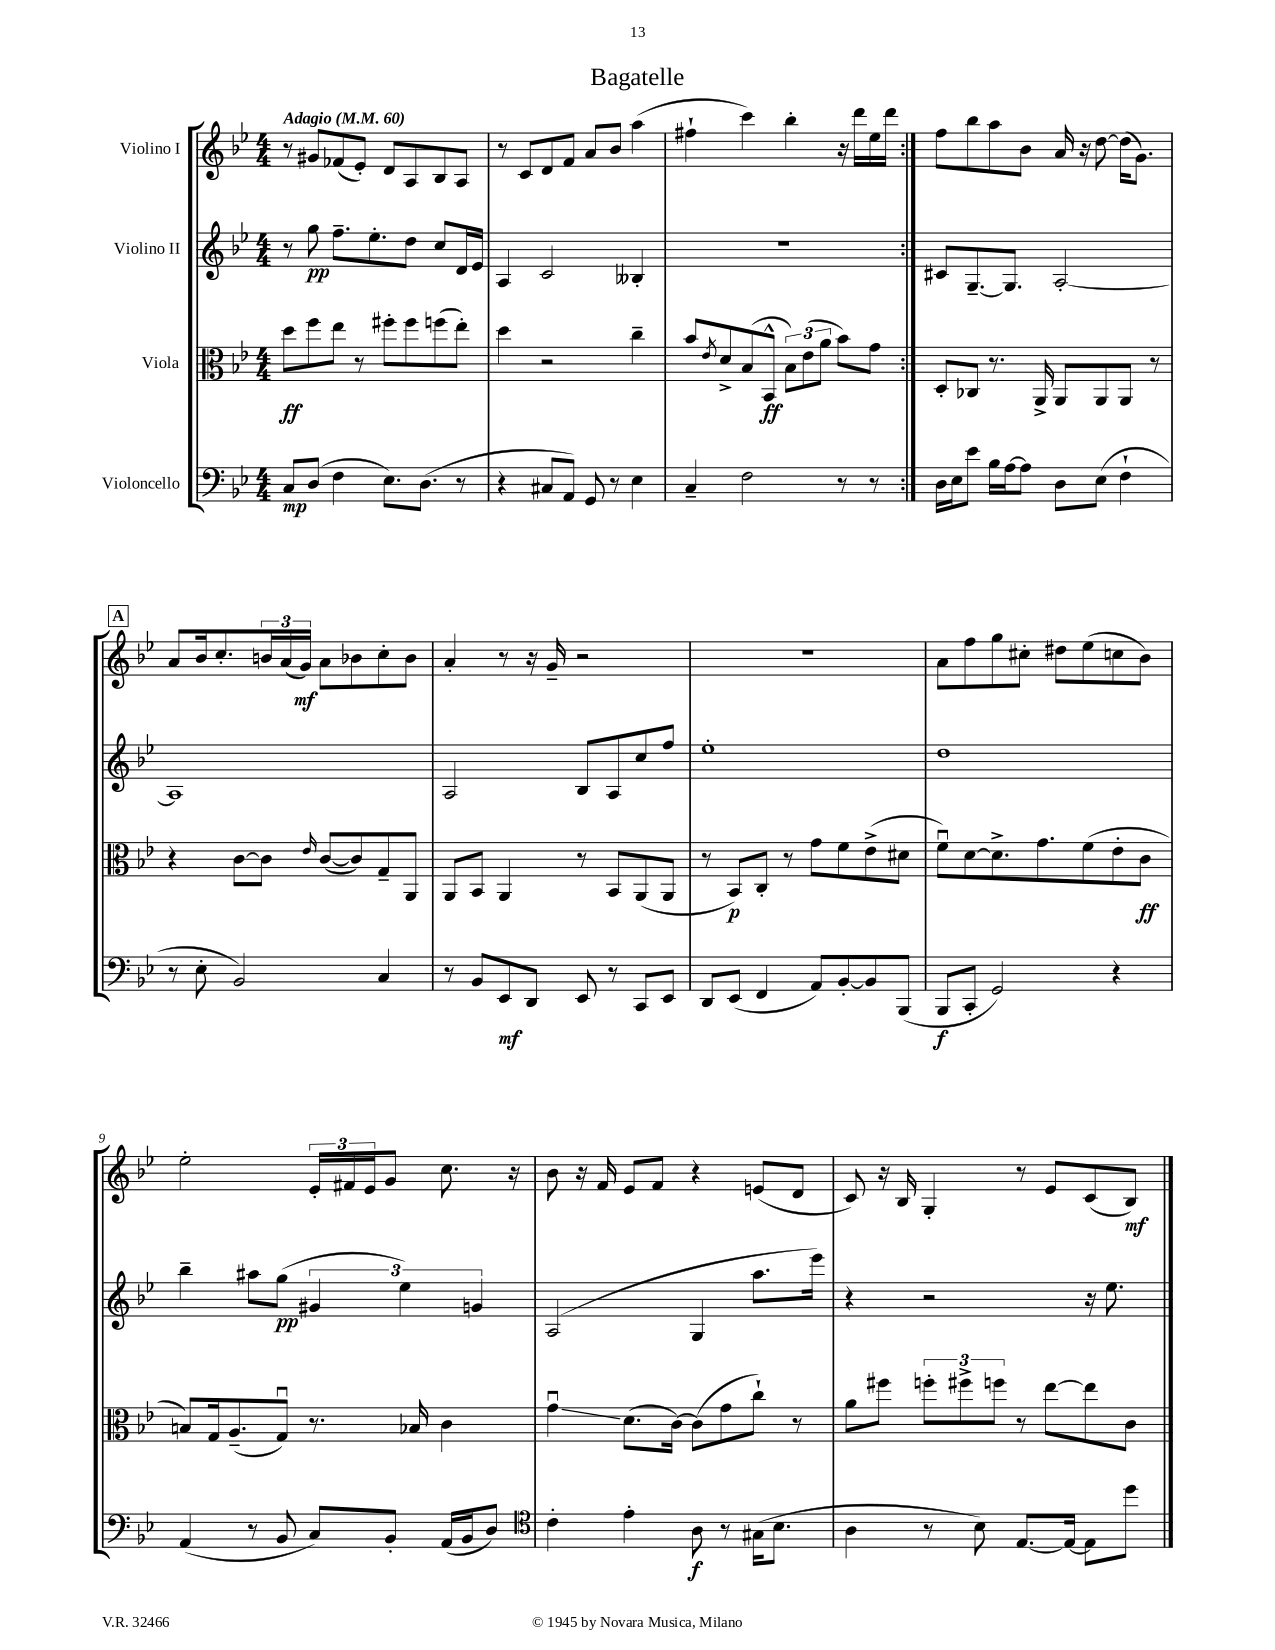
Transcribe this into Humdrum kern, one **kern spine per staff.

**kern	**kern	**kern	**kern
*staff4	*staff3	*staff2	*staff1
*clefF4	*clefC3	*clefG2	*clefG2
*k[b-e-]	*k[b-e-]	*k[b-e-]	*k[b-e-]
*M4/4	*M4/4	*M4/4	*M4/4
*MM60	*MM60	*MM60	*MM60
8C	8dd	8r	8r
(8D	8ff	8gg	8g#
4F	8ee-	8.ff~	(8f-
.	8r	.	8e-')
.	.	8.ee-'	.
8.E-)	8ff#'	.	8d
.	8ff#	8dd	8A
(8.D	.	.	.
.	(8ff	8cc	8B-
8r	8ee-')	16d	8A
.	.	16e-	.
=	=	=	=
4r	4dd	4A	8r
.	.	.	8c
8C#	2r	2c	8d
8AA)	.	.	8f
8GG	.	.	8a
8r	.	.	8b-
4E-	4cc~	4B--'	(4aa
=	=	=	=
4C~	8b-	1r	4ff#`
.	8qe-	.	.
.	8d^	.	.
2F	(8B-	.	4ccc)
.	8BB-^^	.	.
.	12B-)	.	4bb-'
.	(12e-	.	.
.	12a	.	.
8r	8b-)	.	16r
.	.	.	16ddd
8r	8g	.	16ee-
.	.	.	16ddd
=:|!	=:|!	=:|!	=:|!
16D	8D'	8c#	8ff
16E-	.	.	.
8e-	8C-	[8.G~	8bb-
16B-	8.r	.	8aa
[16A	.	8.G]	.
8A]	.	.	8b-
.	16AA^	.	.
8D	8AA	[2A'	16a
.	.	.	16r
(8E-	8AA	.	[8dd
4F`	8AA	.	(16dd]
.	.	.	8.g)
.	8r	.	.
=	=	=	=
8r	4r	1A]	8a
8E-'	.	.	16b-
.	.	.	8.cc'
2BB-)	[8c	.	.
.	8c]	.	24b
.	.	.	(24a
.	.	.	24g)
.	16qqe-	.	.
.	([8c	.	8a
.	8c])	.	8b-
4C	8G~	.	8cc'
.	8AA	.	8b-
=	=	=	=
8r	8AA	2A	4a'
8BB-	8BB-	.	.
8EE-	4AA	.	8r
8DD	.	.	16r
.	.	.	16g~
8EE-	8r	8B-	2r
8r	8BB-	8A	.
8CC	(8AA	8cc	.
8EE-	8AA	8ff	.
=	=	=	=
8DD	8r	1ee-'	1r
(8EE-	8BB-)	.	.
4FF	8C'	.	.
.	8r	.	.
8AA)	8g	.	.
[8BB-'	8f	.	.
8BB-]	(8e-^	.	.
(8BBB-	8d#	.	.
=	=	=	=
8BBB-	8fu)	1dd	8a
8CC'	[8d	.	8ff
2GG)	8.d^]	.	8gg
.	.	.	8cc#'
.	8.g	.	.
.	.	.	8dd#
.	(8f	.	(8ee-
4r	8e-'	.	8cc
.	8c	.	8b-)
=	=	=	=
(4AA	8B)	4bb-~	2ee-'
.	16G	.	.
.	(8.A~	.	.
8r	.	8aa#	.
8BB-	8Gu)	(8gg	.
8C)	8.r	6g#	24e-'
.	.	.	24f#
.	.	.	24e-
8BB-'	.	.	8g
.	.	6ee-)	.
.	16B-	.	.
(16AA	4c	.	8.cc
16BB-	.	.	.
.	.	6g	.
8D)	.	.	.
.	.	.	16r
=	=	=	=
*clefC4	*	*	*
4c'	4gu	(2A	8b-
.	.	.	16r
.	.	.	16f
4e-'	(8.d	.	8e-
.	.	.	8f
.	[16c)	.	.
8A	(8c]	4G	4r
8r	8g	.	.
(16G#	8cc`)	8.aa	(8e
8.B-	.	.	.
.	8r	.	8d
.	.	16eee-)	.
=	=	=	=
4A	8a	4r	8c)
.	8ff#	.	16r
.	.	.	16B-
8r	12ff'	2r	4G'
.	12ff#^	.	.
8B-)	.	.	.
.	12ff	.	.
[8.E-	8r	.	8r
.	[8ee-	.	8e-
16E-_	.	.	.
8E-]	8ee-]	16r	(8c
.	.	8.ee-	.
8dd	8c	.	8B-)
==	==	==	==
*-	*-	*-	*-
